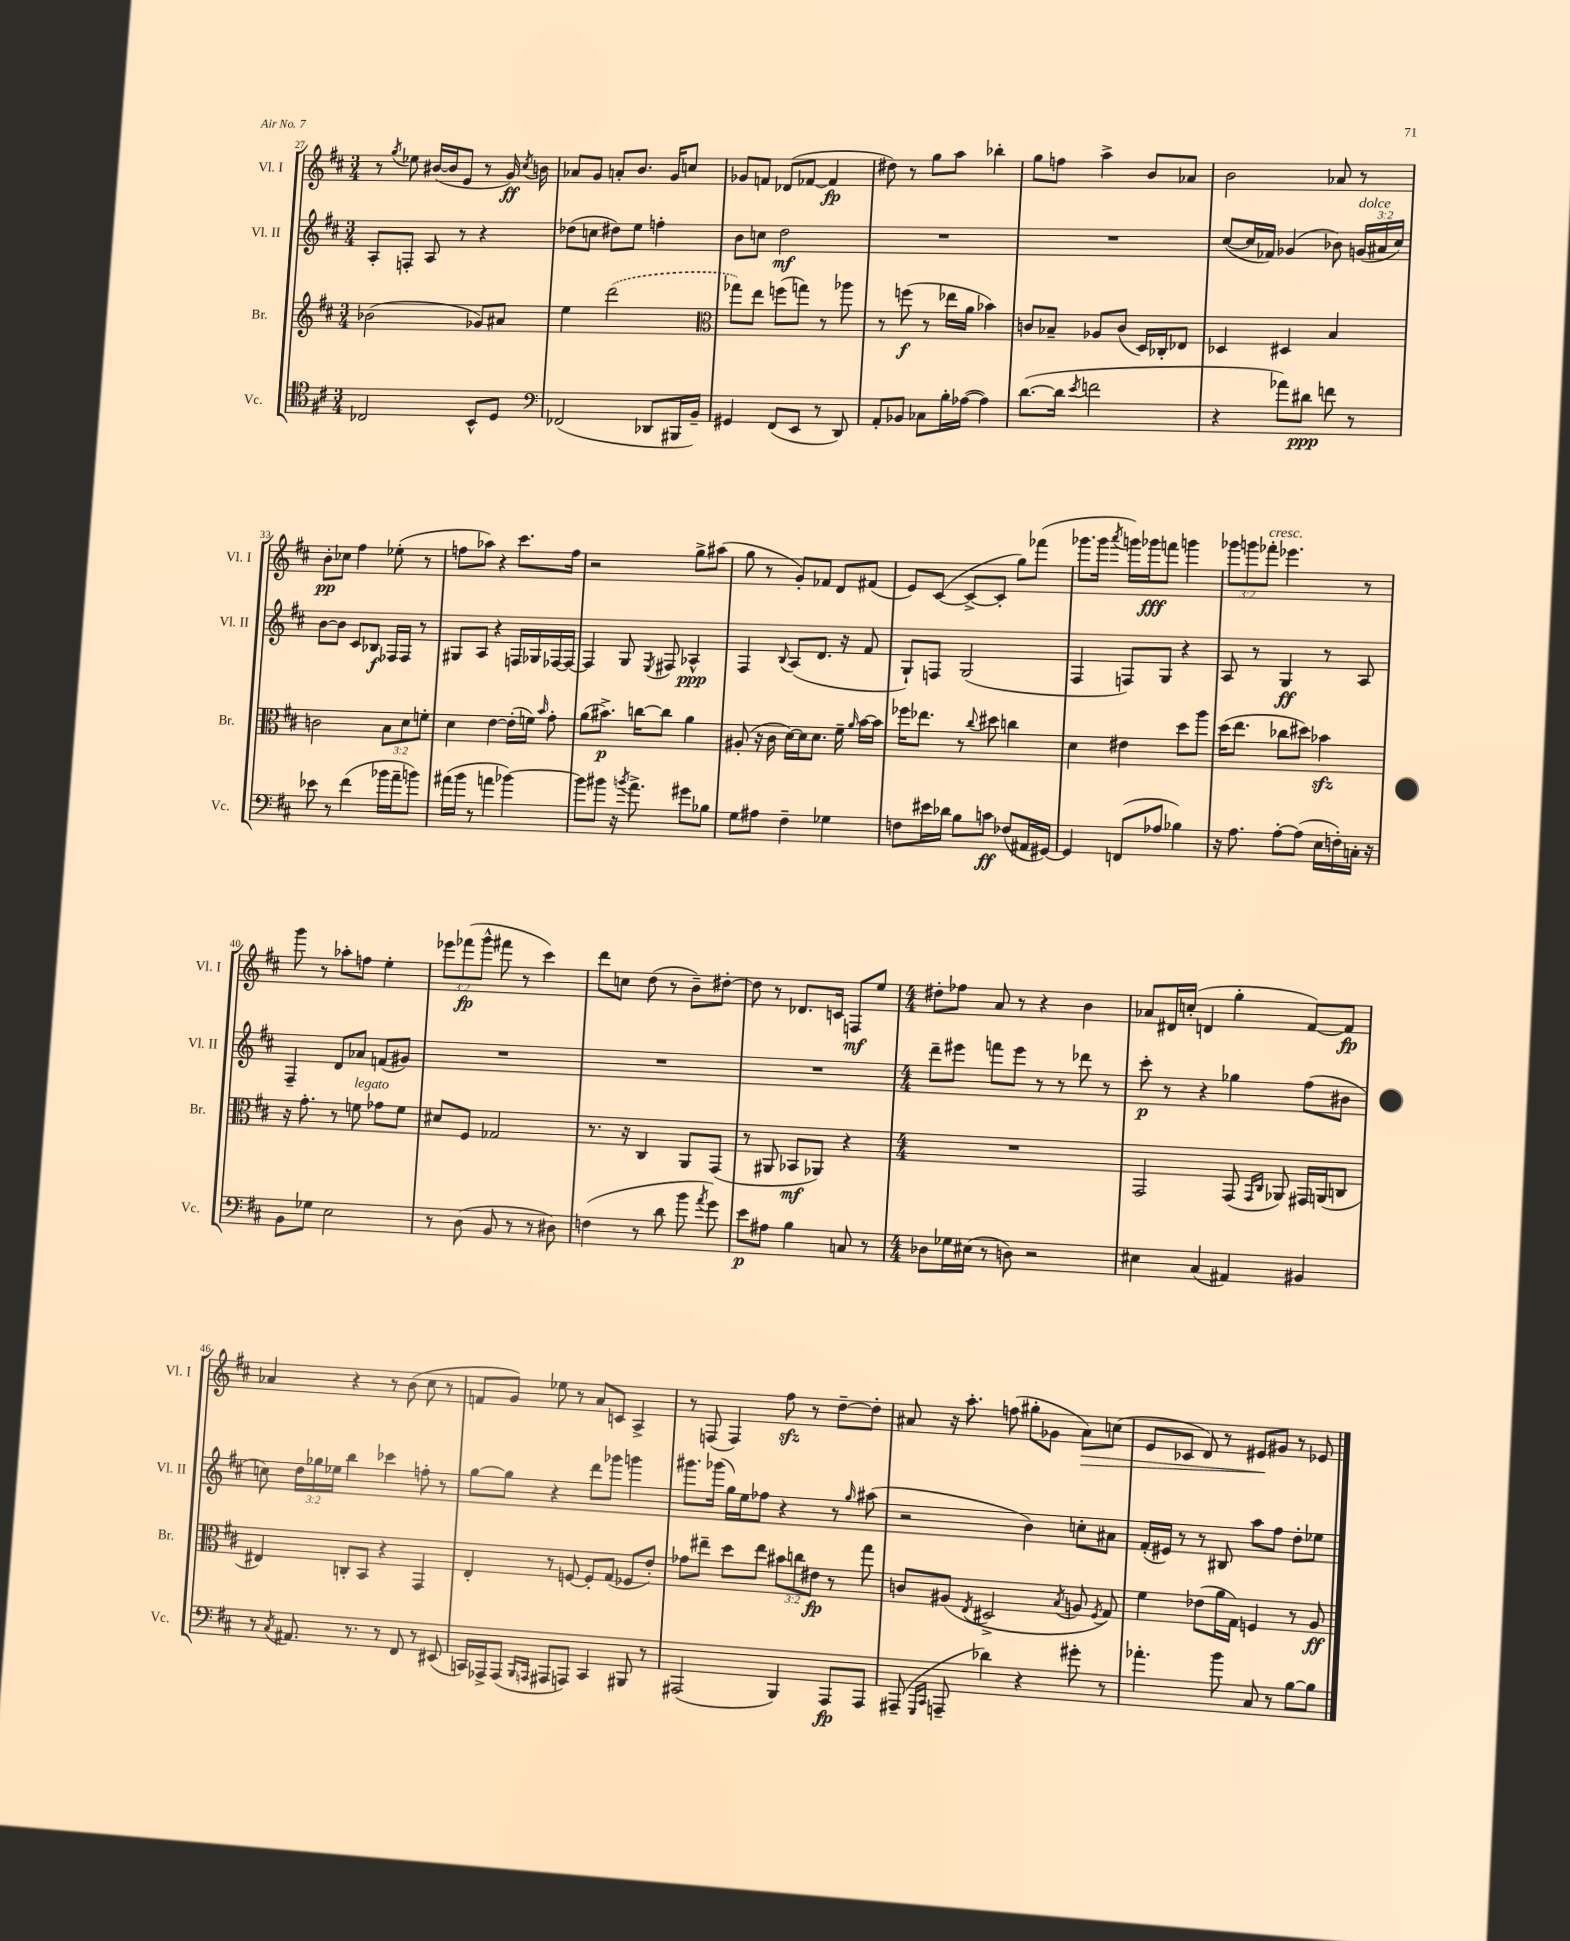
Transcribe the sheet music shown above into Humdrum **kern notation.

**kern	**kern	**kern	**kern
*staff4	*staff3	*staff2	*staff1
*clefC4	*clefG2	*clefG2	*clefG2
*k[f#c#]	*k[f#c#]	*k[f#c#]	*k[f#c#]
*M3/4	*M3/4	*M3/4	*M3/4
2C-/	(2b-\	8A'/L	8r
.	.	.	8qgg/
.	.	8F'/J	8ee-\
.	.	8A/	([16b#/LL
.	.	.	16b#/]J
.	.	8r	8e/J
8BB^^/L	8g-/L)	4r	8r
8D/J	8a#/J	.	16g/)
.	.	.	8qcc#/
.	.	.	16b\
=	=	=	=
*clefF4	*	*	*
(2FF-/	4ee\	(8dd-\L	8a-/L
.	.	8cc\J	8g/J
.	(2ddd\	8dd#\L)	8a'/L
.	.	8ee\J	8.b/J
8DD-/L	.	4ff'\	.
.	.	.	16g/LK
16BBB#/L	.	.	8cc/J
16BB~/JJ)	.	.	.
=	=	=	=
*	*clefC3	*	*
4GG#/	8gg-\L)	8b\L	8g-/L
.	8ee\J	8cc\J	8f/J
(8FF#/L	(8ff\L	2dd\	(8d-/L
8EE/J	8gg\J)	.	[8f-/J
8r	8r	.	4f-/]
8DD/)	8aa-\	.	.
=	=	=	=
8AA'/L	8r	2.r	8dd#\)
8BB-/J	(8ff\	.	8r
8C-\L	8r	.	8gg\L
16B'\L	16ee-\LL	.	8aa\J
([16A-\JJ	16a\JJ	.	.
4A-\])	4b-\)	.	4bb-'\
=	=	=	=
([8.d\L	8c/L	2.r	8gg\L
.	8B-~/J	.	8ff\J
16d\]Jk	.	.	.
8qe/	.	.	.
2f\	8A-/L	.	4aa^\
.	(8c/J	.	.
.	16D/LL)	.	8b/L
.	16C-'/J	.	.
.	8E-/J	.	8a-/J
=	=	=	=
4r	4D-/	([8cc#/L	2b\
.	.	16cc#/]L	.
.	.	16f-/JJ)	.
8a-\L)	4D#/	(4g-/	.
8d#\J	.	.	.
8f\	4B/	8b-\)	8a-/
8r	.	(24g/LL	8r
.	.	24a#/	.
.	.	24cc#/JJ)	.
=	=	=	=
8e-\	2c\	[8b\L	8b'\L
8r	.	8b\]J	8cc-\J
(4f#\	.	8c#/L	4ff#\
.	.	8B-/J	.
16b-\LL	12B\L	16F-/LL	(8ee-'\
16a~\J	.	16F-/JJ	.
.	12d\	.	.
8b\J)	.	8r	8r
.	12f'\J	.	.
=	=	=	=
(16a#\LL	4d\	8G#/L	8ff\L
16b\JJ	.	.	.
8r	.	8A/J	8aa-\J)
4a\	[4e\	4r	4r
[4b-\)	(16e'\]LL	16F/LL	8.ccc#\L
.	16f\JJ)	16G-/	.
.	16qqb/	.	.
.	8g'\	[16F-/	.
.	.	16F-/_JJ	16ff\Jk
=	=	=	=
8b-\]L	(8a\L	4F-/]	2r
8b#\J	8.b#^\J)	.	.
16r	.	8G/	.
8qb/	.	.	.
8.a^\	[16cc\LK	.	.
.	.	8qE/	.
.	8cc\]J	8F#/	.
8g#\L	4a\	4A-^^/	8gg^\L
8B-\J	.	.	(8aa#\J
=	=	=	=
8G\L	(8A#'/	4F#/	8gg\
8A#\J	16r	.	8r
.	16c#\	.	.
.	.	8qqB/	.
4F#~\	[16d\LL)	(8A/L	8g'/L)
.	16d\]J	.	.
.	8.d\J	8.d/J	8f-/J
4G-\	.	.	8d/L
.	16f#~\	16r	.
.	16qqa/	.	.
.	[16b\LL	8f#/	(8f#/J
.	16b\]JJ	.	.
=	=	=	=
8F\L	16ff-\LK	8G`/L)	8e/L)
.	8.ee-\J	.	.
16e#\L	.	8F/J	([8c#/J
16d-\JJ	.	.	.
8B\L	8r	(2G/	8c#^/_L
.	8qqcc#/	.	.
8c\J	8dd#\	.	8c#'/]J
(8F-/L	4cc\	.	8gg\L)
16AA#/L	.	.	(8fff-\J
[16GG#/JJ)	.	.	.
=	=	=	=
4GG#/]	4d\	4F#/	8.ggg-\L
.	.	.	16ggg-\Jk
.	.	.	8qaaa/
(8FF/L	4e#\	8F/L)	16ggg\LL)
.	.	.	16ggg-\J
8A-/J	.	8G/J	8fff\J
4B-\)	8dd\L	4r	4ggg\
.	8aa\J	.	.
=	=	=	=
16r	(16dd\LK	8A/	12ggg-\L
8.A\	8.ee\J	.	.
.	.	.	12ggg\
.	.	8r	.
.	.	.	12fff-'\J
[8A'\L	8cc-\L	4G/	4.eee-\
(8A\]J	8dd#\J)	.	.
16E\LL	4b-\	8r	.
16F'\)	.	.	.
16C'\JJ	.	8A/	8r
16r	.	.	.
=	=	=	=
8BB\L	16r	4F#~/	8ggg\
.	8.g'\	.	.
8G-\J	.	.	8r
2E\	8r	8d/L	8aa-'\L
.	8f\	8a-/J	8ff\J
.	8g-\L	(8f/L	4ee'\
.	8f\J	8g#/J)	.
=	=	=	=
8r	8d#/L	2.r	12eee-\L
.	.	.	(12fff-\
(8D\	8F#/J	.	.
.	.	.	12ggg^^\J
8BB/	2G-/	.	8fff#\
8r	.	.	8r
8r	.	.	4ccc#\)
8D#\)	.	.	.
=	=	=	=
(4F\	8.r	2.r	8ddd\L
.	.	.	8cc\J
.	16r	.	.
8r	4C#/	.	(8dd\
8d\	.	.	8r
8b\	8AA/L	.	8b~\L)
8qa/	.	.	.
8g\)	(8GG/J	.	[8dd#'\J
=	=	=	=
8e\L	8r	2.r	8dd#\]
8A#\J	8AA#/	.	8r
4B\	8BB-/L	.	8.d-/L
.	8AA-/J)	.	.
.	.	.	16c/Jk
8C/	4r	.	8F/L
8r	.	.	8ee/J
=	=	=	=
*M4/4	*M4/4	*M4/4	*M4/4
8D-\L	1r	8ddd~\L	8dd#'\L
16G-\L	.	8eee#\J	8ff-\J
(16E#\JJ	.	.	.
8r	.	8fff\L	8a/
8D\)	.	8eee#\J	8r
2r	.	8r	4r
.	.	8r	.
.	.	8ddd-\	4b\
.	.	8r	.
=	=	=	=
4E#\	2GG/	8ccc#'\	8a-/L
.	.	8r	16d#/L
.	.	.	(16cc'/JJ
(4C#/	.	4r	4d/
4AA#/)	(8GG/	4gg-\	4gg'\
.	16qqGG/LL	.	.
.	16qqC#/JJ	.	.
.	8AA-/)	.	.
4BB#/	16GG#/LL	(8ff#\L	[8f#/L)
.	(16AA/J	.	.
.	8C/J	8b#\J	8f#/]J
=	=	=	=
8r	4E#/)	8cc\)	4a-/
8qC#/	.	.	.
8.AA#/	.	24dd\LL	.
.	.	24gg-\	.
.	.	24ee-\JJ	.
.	8C'/L	4bb\	4r
8.r	.	.	.
.	8BB/J	.	.
8r	4r	4ccc-\	8r
8FF#/	.	.	(8b\
8r	4GG/	8ff'\	8cc#\
(8EE#/	.	8r	8r
=	=	=	=
16CC/LL)	4E'/	[8gg\L	8f/L
16AAA-^/J	.	.	.
(8AAA-/J	.	8gg\]J	8g/J)
16qqBBB/LL	.	.	.
16qqAAA/JJ	.	.	.
8AAA#/L	8r	4r	8ee-\
8AAA/J)	[8F/	.	8r
4CC/	8F'/]L	8ddd\L	8a/L
.	(8G/J	8ggg-\J	8c/J
8BBB#/	8F-/L	4ggg\	4A^/
8r	8e'/J)	.	.
=	=	=	=
(2AAA#/	8g-\L	8.ggg#\L	8r
.	8ee#~\J	.	(8F/
.	.	(16ggg-\Jk	.
.	8dd\L	16gg\LL)	4F/)
.	.	16ee\J	.
.	8ee#\J	8ff-\J	.
4BBB/)	12b#\L	4r	8ff#\
.	12cc\	.	.
.	.	.	8r
.	12e#\J	.	.
8AAA#/L	8r	8r	[8dd~\L
.	.	16qqgg/	.
8AAA#/J	8gg\	(8aa#\	8dd'\]J
=	=	=	=
(8AAA#~/	8c/L	2r	8a#/
16qqGGG/LL	.	.	.
16qqCC#/JJ	.	.	.
8AAA~/	(8A#/J	.	16r
.	.	.	8.aa'\
.	8qE/	.	.
4d-\)	2D#^/	.	.
.	.	.	(8ff\
4r	.	4b\)	8gg#'\L
.	.	.	8g-\J
.	8qB/	.	.
8g#'\	8A/	8cc'\L	8a#\L)
.	8qF#/	.	.
8r	8G/)	8a#\J	(8cc\J
=	=	=	=
4.a-'\	4f#\	(16f#'/LL	8e/L
.	.	16e#/JJ)	.
.	.	8r	8c-/J
.	(8e-\L	8r	8d/)
8b\	16a\L	8B#/	8r
.	16G\JJ)	.	.
8C#/	4F/	8aa\L	8e#/L
8r	.	8ff#\J	8g#/J
[8B\L	8r	8dd'\L	8r
8B\]J	8A/	8ee-\J	8e-/
==	==	==	==
*-	*-	*-	*-
